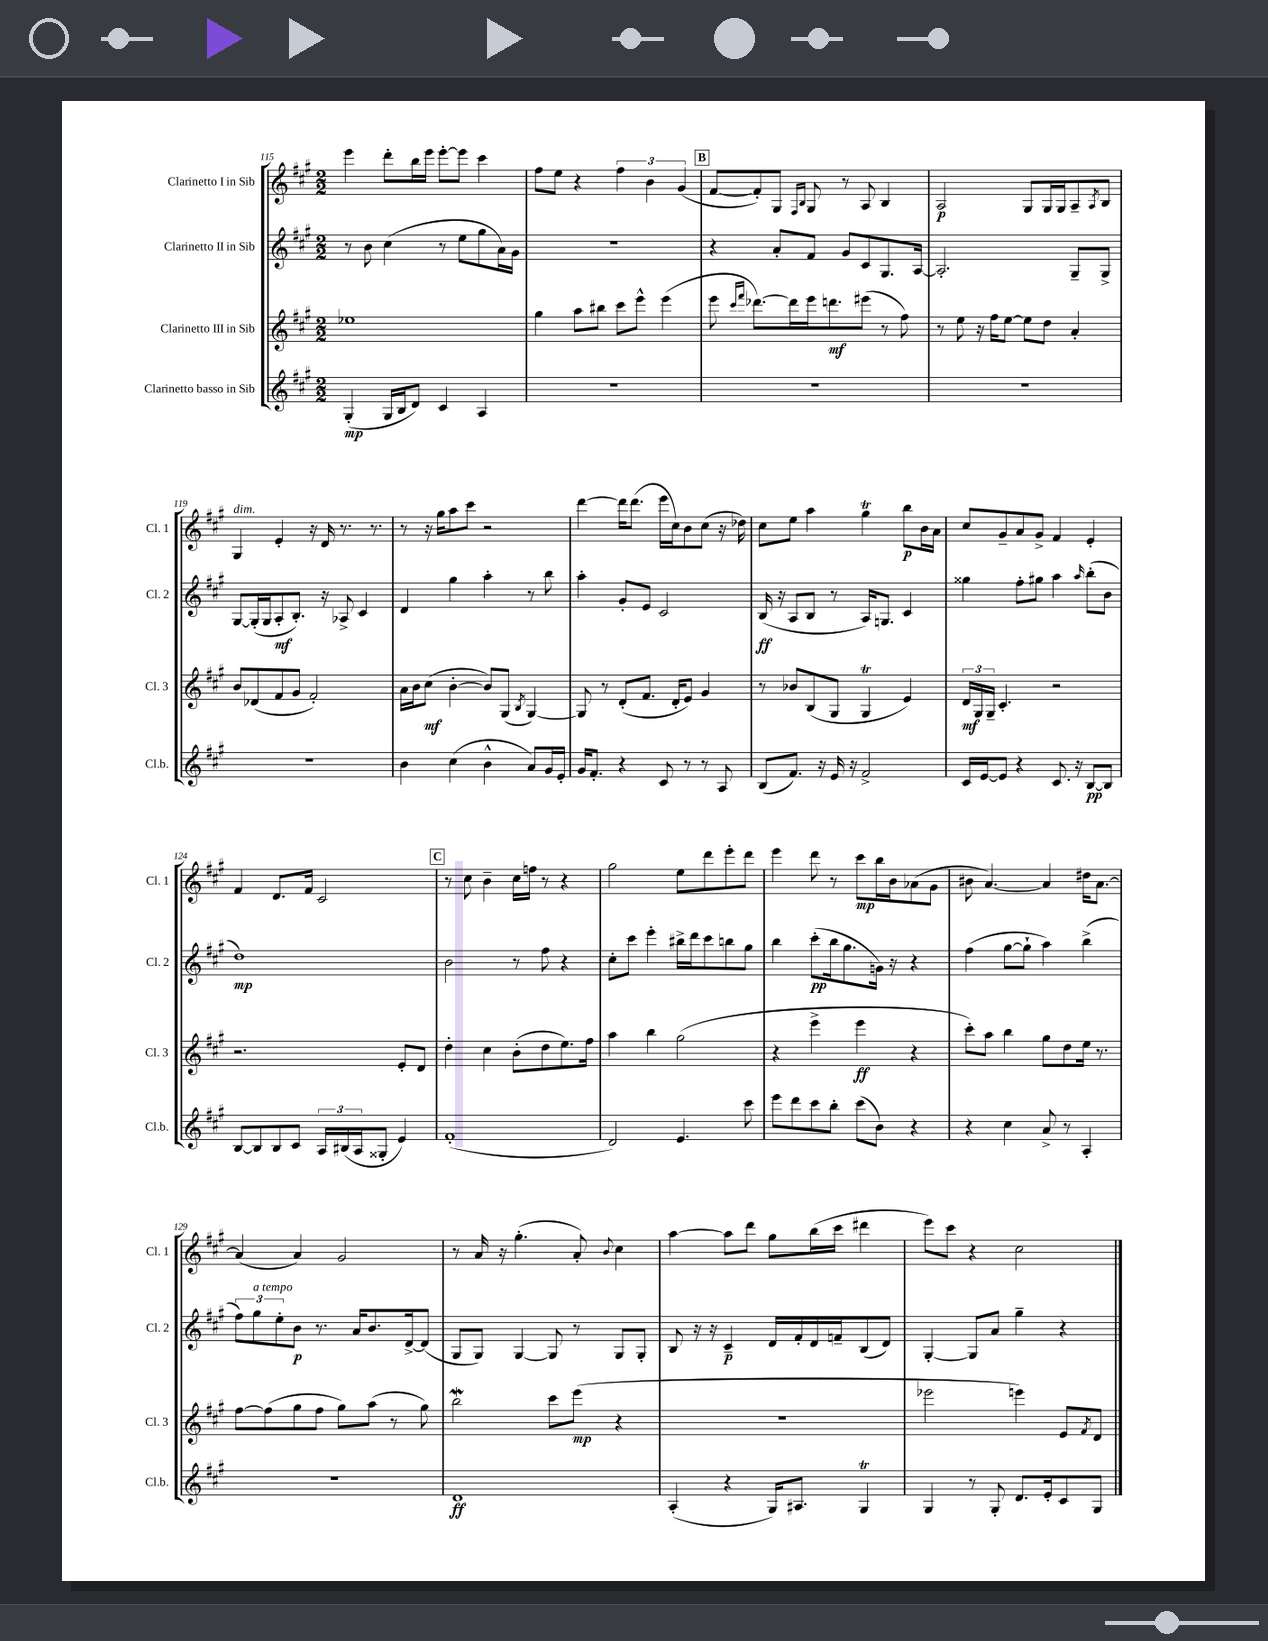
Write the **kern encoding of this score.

**kern	**kern	**kern	**kern
*staff4	*staff3	*staff2	*staff1
*clefG2	*clefG2	*clefG2	*clefG2
*k[f#c#g#]	*k[f#c#g#]	*k[f#c#g#]	*k[f#c#g#]
*M2/2	*M2/2	*M2/2	*M2/2
(4G#'	1ee-	8r	4eee
.	.	8b	.
16G#	.	(4cc#	8ddd'
16B	.	.	.
8d)	.	.	16bb
.	.	.	16eee
4c#	.	8r	[8eee'
.	.	8ee	8eee]
4A	.	8gg#	4ccc#
.	.	16a)	.
.	.	16g#	.
=	=	=	=
1r	4gg#	1r	8ff#
.	.	.	8ee
.	8aa	.	4r
.	8bb#	.	.
.	8ccc#	.	6ff#
.	8eee^^	.	.
.	.	.	6b
.	(4eee	.	.
.	.	.	(6g#
=	=	=	=
1r	8eee	4r	[8f#
.	16qqccc#	.	.
.	16qqfff#	.	.
.	[8.ddd-)	.	8f#'])
.	.	8a'	8G#
.	16ddd-]	.	.
.	.	.	16qqF#
.	.	.	16qqB
.	16eee	8f#	8G#
.	8.ddd	.	.
.	.	8g#	8r
.	(8eee#	8c#	8A
.	8r	8.G#	4B
.	8ff#)	.	.
.	.	[16A	.
=	=	=	=
1r	8r	2.A']	2A
.	8ee	.	.
.	16r	.	.
.	16ff#	.	.
.	[8ee	.	.
.	8ee]	.	8G#
.	8dd	.	16G#
.	.	.	16G#
.	4a'	8G#~	8A~
.	.	.	8qA
.	.	8G#^	8B
=	=	=	=
1r	8b	[8G#	4G#
.	(8d-	(16G#']	.
.	.	16G#	.
.	8f#	8A'	4e'
.	8g#	8.B')	.
.	2f#')	.	16r
.	.	16r	16d
.	.	8A-^	8.r
.	.	4c#	.
.	.	.	8.r
=	=	=	=
4b	16a	4d	8r
.	16b	.	.
.	(8cc#	.	16r
.	.	.	16gg#
(4cc#	[4b'	4gg#	8aa
.	.	.	8ccc#
4b^^	8b])	4aa'	2r
.	(8G#	.	.
.	8qB	.	.
8a)	[4G#)	8r	.
16g#	.	8bb	.
16e'	.	.	.
=	=	=	=
16g#	8G#]	4aa'	[4ddd
8.f#'	.	.	.
.	8r	.	.
4r	(8d'	8g#'	16ddd]
.	.	.	(8.ddd
.	8.f#	8e	.
8c#	.	2c#	16eee
.	16d'	.	16cc#)
8r	8e)	.	8b
8r	4g#	.	(8cc#
8A	.	.	16r
.	.	.	16dd-)
=	=	=	=
(8B	8r	(16B	8cc#
.	.	16r	.
8.f#)	8b-	8A	8ee
.	(8B	8B	4aa
16r	.	.	.
16e	8G#	8r	.
16r	.	.	.
2f#^	4G#	16A)	4gg#
.	.	8.G	.
.	4e)	4c#	8bb
.	.	.	16b
.	.	.	16a
=	=	=	=
16c#	24d	4gg##	8cc#
.	24G#	.	.
[16e	.	.	.
.	24G#~	.	.
8e]	4.c#'	.	8g#~
4r	.	8ff#'	8a
.	.	8gg#	8g#^
8.c#	2r	4aa	4f#
16r	.	.	.
.	.	16qqaa	.
[8B	.	(8bb'	4e'
8B]	.	8b	.
=	=	=	=
[8B	2.r	1dd)	4f#
8B]	.	.	.
8B	.	.	8.d
8c#	.	.	.
.	.	.	16f#
24A	.	.	2c#
(24B#	.	.	.
24A	.	.	.
8G##'	.	.	.
4e)	8e'	.	.
.	8d	.	.
=	=	=	=
(1f#'	4dd'	2b	8r
.	.	.	8cc#
.	4cc#	.	4b~
.	(8b'	8r	16cc#
.	.	.	16ff
.	8dd	8ff#	8r
.	8.ee)	4r	4r
.	16ff#	.	.
=	=	=	=
2d)	4aa	8cc#'	2gg#
.	.	8ccc#	.
.	4bb	4eee'	.
4.e	(2gg#	16bb#^	8ee
.	.	16ddd	.
.	.	8ccc#	8ddd
.	.	8bb	8eee'
8ccc#	.	8gg#	8ddd
=	=	=	=
8eee	4r	4bb	4eee
8ddd	.	.	.
8ccc#	4eee^	(8ccc#'	8ddd
8bb'	.	16bb	8r
.	.	8.gg#	.
(8ccc#	4eee	.	8ccc#
8b)	.	16g)	16bb
.	.	16r	16b
4r	4r	4r	(8a-
.	.	.	8g#
=	=	=	=
4r	8ccc#')	(4ff#	8b#
.	8aa	.	[4.a)
4cc#	4bb	[8gg#	.
.	.	8gg#`]	.
8a^	8gg#	4aa)	4a]
8r	8dd	.	.
4A'	16ee	(4bb^	16dd#
.	8.r	.	[8.a
=	=	=	=
1r	[8ff#	12ff#)	(4a]
.	.	12gg#	.
.	(8ff#]	.	.
.	.	12ee'	.
.	8gg#	8b	4a)
.	8ff#	8.r	.
.	8gg#)	.	2g#
.	.	16a	.
.	(8aa	8.b	.
.	8r	.	.
.	.	[16d^	.
.	8gg#)	(8d]	.
=	=	=	=
1d	2bb	8G#	8r
.	.	8G#)	16a
.	.	.	16r
.	.	[4G#	(4.gg#'
.	8ccc#	8G#]	.
.	(8eee	8r	8a')
.	.	.	8qqb
.	4r	8G#	4cc#
.	.	8G#'	.
=	=	=	=
(4A'	1r	8B	[4aa
.	.	16r	.
.	.	16r	.
4r	.	4c#~	8aa]
.	.	.	8ddd
16G#)	.	16d	8gg#
8.A#	.	16f#'	.
.	.	16d	(16bb
.	.	16f~	16ccc#
4G#	.	(8B	4ddd#
.	.	8d)	.
=	=	=	=
4G#	2eee-	[4G#'	8eee)
.	.	.	8ccc#
8r	.	8G#]	4r
8G#'	.	8a	.
8.d	4eee)	4gg#~	2cc#
16e'	.	.	.
8c#	8e	4r	.
.	8qf#	.	.
8G#	8d	.	.
==	==	==	==
*-	*-	*-	*-
